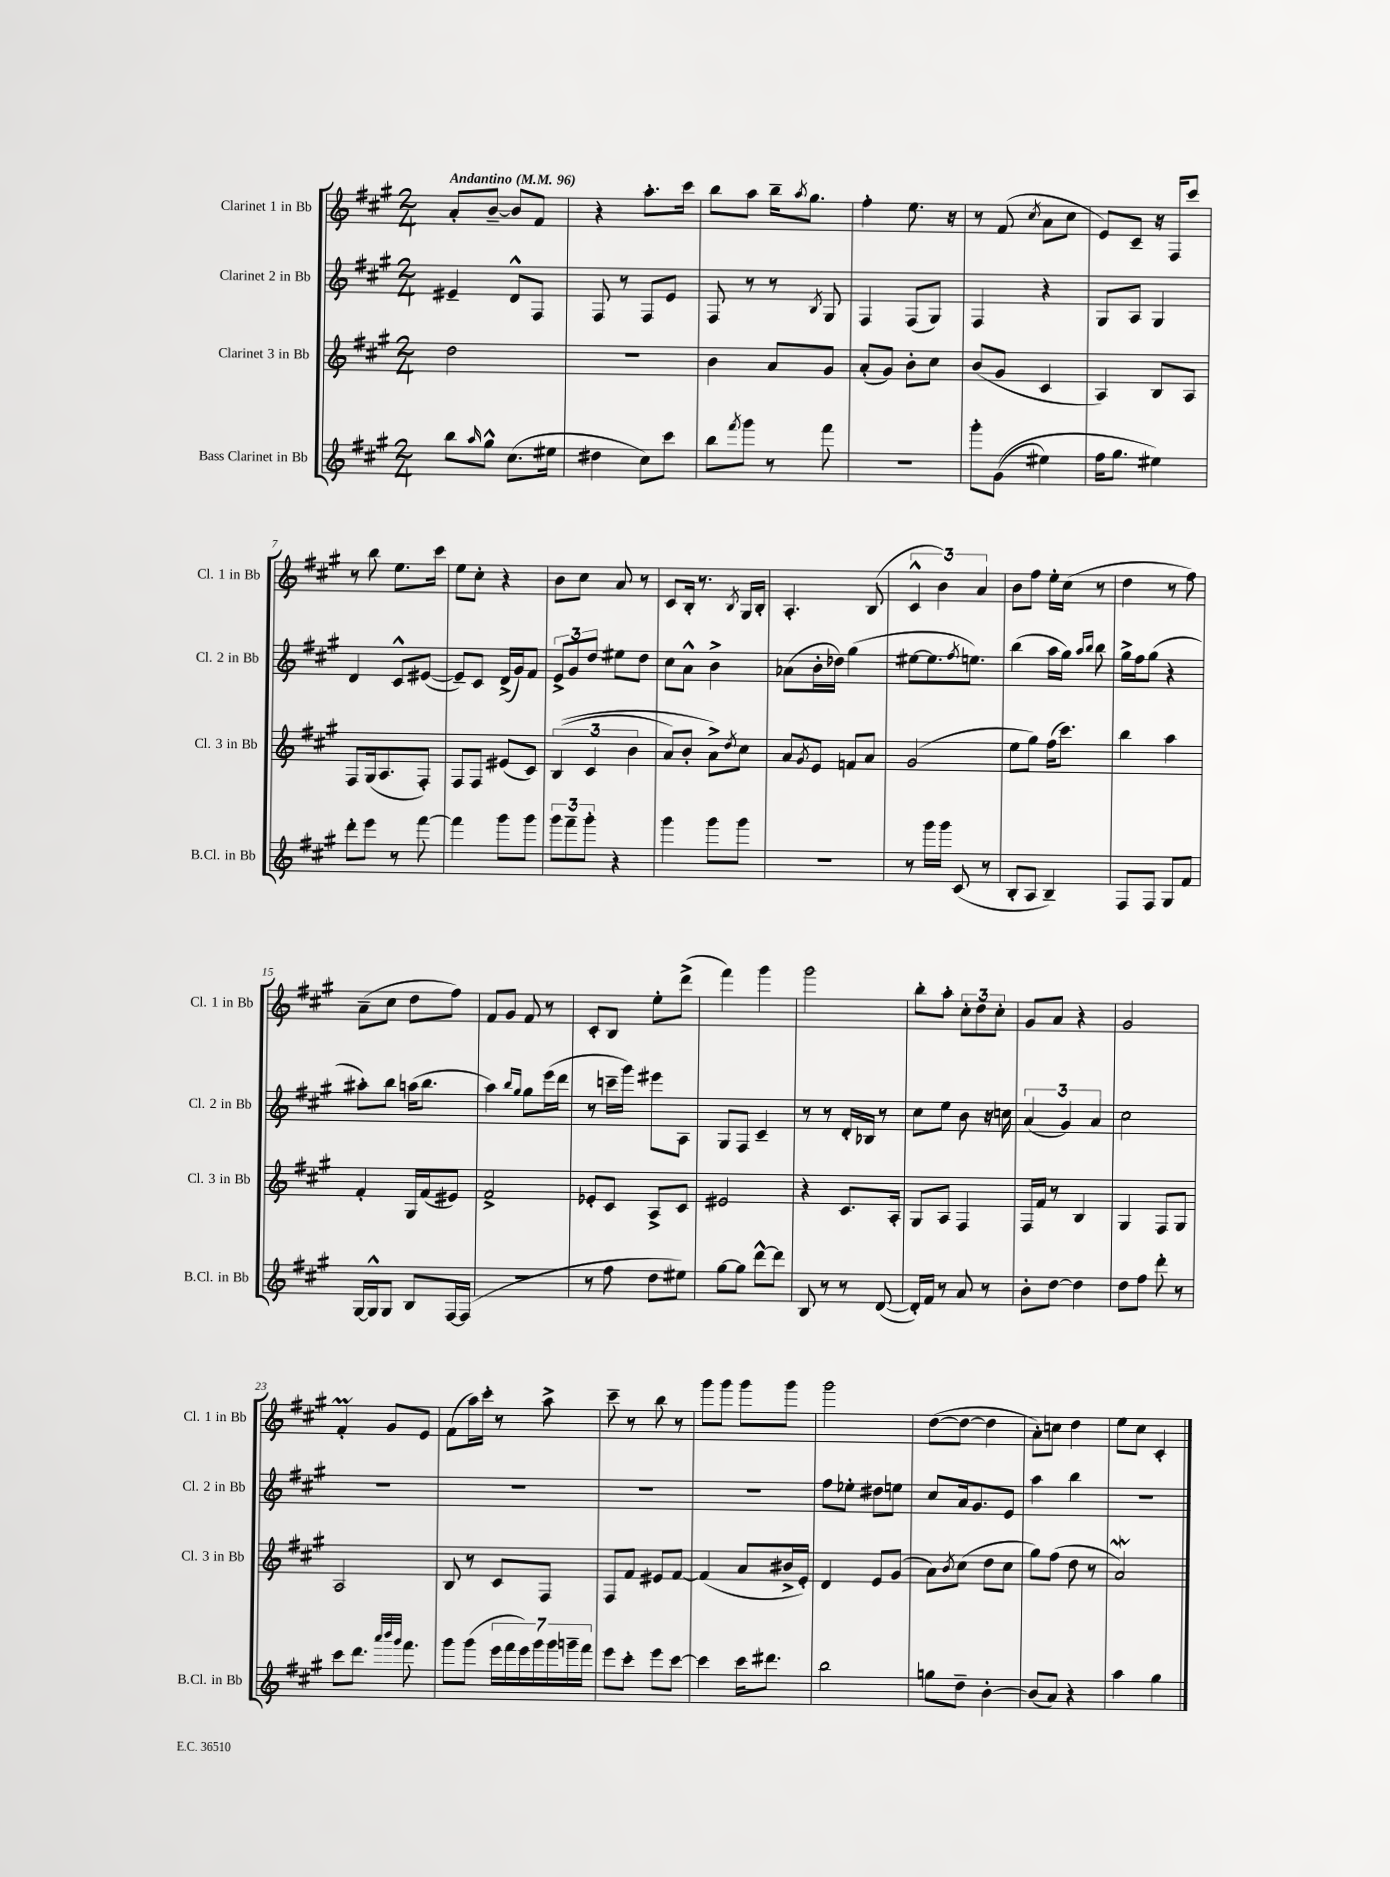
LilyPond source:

<<
\new StaffGroup <<
\new Staff = "s0" \with { instrumentName = "Clarinet 1 in Bb" shortInstrumentName = "Cl. 1 in Bb" } {
    \clef treble \key a \major \numericTimeSignature \time 2/4 \tempo "Andantino" 4 = 96
    a'8-. b'8~-- b'8 fis'8 |
    r4 a''8.-. cis'''16 |
    b''8 a''8 b''16-- \acciaccatura { a''8 } gis''8. |
    fis''4-. e''8. r16 |
    r8 fis'8( \acciaccatura { cis''8 } a'8 cis''8 |
    e'8) cis'8-- r16 fis16 cis'''8 |
    r8 b''8 e''8. cis'''16 |
    e''8 cis''8-. r4 |
    b'8 cis''8 a'8 r8 |
    cis'8 b16-. r8. \acciaccatura { b8 } gis16 b16-. |
    a4.-. b8( |
    \tuplet 3/2 { cis'4-^ b'4) a'4 } |
    b'8 fis''8 e''16-. cis''16( r8 |
    d''4 r8 fis''8) |
    a'8--( cis''8 d''8 fis''8) |
    fis'8 gis'8 fis'8 r8 |
    cis'8-. b8 e''8-. d'''8->( |
    fis'''4) gis'''4 |
    gis'''2 |
    b''8-. a''8-. \tuplet 3/2 { cis''8-. d''8 cis''8-. } |
    gis'8 a'8 r4 |
    gis'2 |
    fis'4-.\prall gis'8 e'8 |
    fis'8( a''16) cis'''16-. r8 a''8-> |
    cis'''8-- r8 b''8 r8 |
    gis'''8 gis'''8 gis'''8 gis'''8 |
    gis'''2 |
    d''8~( d''8~ d''4 |
    a'8-.) c''8 d''4 |
    e''8 cis''8 cis'4-. \bar "|." |
}
\new Staff = "s1" \with { instrumentName = "Clarinet 2 in Bb" shortInstrumentName = "Cl. 2 in Bb" } {
    \clef treble \key a \major \numericTimeSignature \time 2/4
    eis'4-- d'8-^ fis8 |
    fis8 r8 fis8 e'8 |
    fis8 r8 r8 \acciaccatura { b8 } gis8 |
    fis4 fis8( gis8) |
    fis4 r4 |
    gis8 a8 gis4 |
    d'4 cis'8-^ eis'8~( |
    eis'8--) cis'8 d'16->( gis'16) fis'8 |
    \tuplet 3/2 { e'8-> gis'8 d''8 } eis''8 d''8 |
    cis''8 a'8-^ b'4-> |
    aes'8( b'16-. des''16) gis''4( |
    eis''8~ eis''8. \acciaccatura { fis''8 } e''8.) |
    b''4( a''16 gis''16) \grace { a''16 b''16 } b''8 |
    gis''16-> fis''16 gis''8( r4 |
    ais''8-.) b''8 a''16( b''8. |
    a''4) \grace { b''16 gis''16 } gis''8 e'''16( d'''16 |
    r8 c'''16-- gis'''16) eis'''8 a8 |
    gis8 fis8 cis'4-- |
    r8 r8 d'16-. bes16 r8 |
    cis''8 e''8 b'8 r16 c''16 |
    \tuplet 3/2 { a'4( gis'4) a'4 } |
    cis''2 |
    R2 |
    R2 |
    R2 |
    R2 |
    fis''8 ees''8-. dis''8 e''8 |
    cis''8 a'16 gis'8. e'8 |
    a''4 b''4 |
    r2 \bar "|." |
}
\new Staff = "s2" \with { instrumentName = "Clarinet 3 in Bb" shortInstrumentName = "Cl. 3 in Bb" } {
    \clef treble \key a \major \numericTimeSignature \time 2/4
    d''2 |
    R2 |
    b'4 a'8 gis'8 |
    a'8-.( gis'8) b'8-. cis''8 |
    b'8( gis'8 cis'4 |
    a4) b8 a8 |
    fis8 gis16( a8. fis8-.) |
    fis8 fis8 eis'8( cis'8) |
    \tuplet 3/2 { b4(\( cis'4 b'4 } |
    a'8) b'8-. a'8->\) \acciaccatura { d''8 } cis''8 |
    a'8 \acciaccatura { gis'8 } e'8 f'8 a'8 |
    gis'2( |
    e''8 gis''8) fis''16( cis'''8.) |
    b''4 a''4 |
    fis'4-. gis16 fis'16( eis'8) |
    fis'2-> |
    ees'8-. cis'8 a8-> cis'8 |
    eis'2 |
    r4 cis'8. a16-. |
    gis8 a8 fis4 |
    fis16 fis'16 r8 b4 |
    gis4 fis8 gis8 |
    a2 |
    b8 r8 cis'8 fis8 |
    fis8 fis'8 eis'8 fis'8~ |
    fis'4( a'8 bis'16-> e'16-.) |
    d'4 e'8 gis'8( |
    a'8) \acciaccatura { b'8 } cis''8( d''8 cis''8 |
    gis''8) fis''8( d''8 r8 |
    a'2\mordent) \bar "|." |
}
\new Staff = "s3" \with { instrumentName = "Bass Clarinet in Bb" shortInstrumentName = "B.Cl. in Bb" } {
    \clef treble \key a \major \numericTimeSignature \time 2/4
    b''8 \grace { a''16 } gis''8-^ cis''8.( eis''16 |
    dis''4 cis''8) cis'''8 |
    b''8 \acciaccatura { fis'''8 } gis'''8 r8 fis'''8 |
    r2 |
    gis'''8-. gis'8(\( eis''4) |
    fis''16 gis''8. eis''4\) |
    d'''8-. e'''8 r8 fis'''8~ |
    fis'''4 gis'''8 gis'''8 |
    \tuplet 3/2 { gis'''8 fis'''8-- gis'''8-. } r4 |
    gis'''4 gis'''8 gis'''8 |
    r2 |
    r8 gis'''16 gis'''16 cis'8( r8 |
    b8-. a8 b4--) |
    fis8 fis8 gis8 fis'8 |
    gis16~ gis16-^ gis8 b8 fis16~ fis16( |
    r2 |
    r8 fis''8 d''8 eis''8) |
    gis''8~ gis''8 d'''8~-^ d'''8 |
    b8 r8 r8 d'8~( |
    d'16-.) fis'16 r8 a'8 r8 |
    b'8-. d''8~ d''4 |
    d''8 fis''8 d'''8-. r8 |
    cis'''8 d'''8. \grace { a'''32 b'''32 gis'''32 } fis'''8. |
    gis'''8 gis'''8( \tuplet 7/4 { e'''16 fis'''16 e'''16) gis'''16 gis'''16 g'''16-- fis'''16 } |
    e'''8 cis'''8-. e'''8 cis'''8~ |
    cis'''4 cis'''16 dis'''8. |
    b''2 |
    g''8 d''8-- b'4~-. |
    b'8( a'8) r4 |
    a''4 gis''4 \bar "|." |
}
>>
>>
